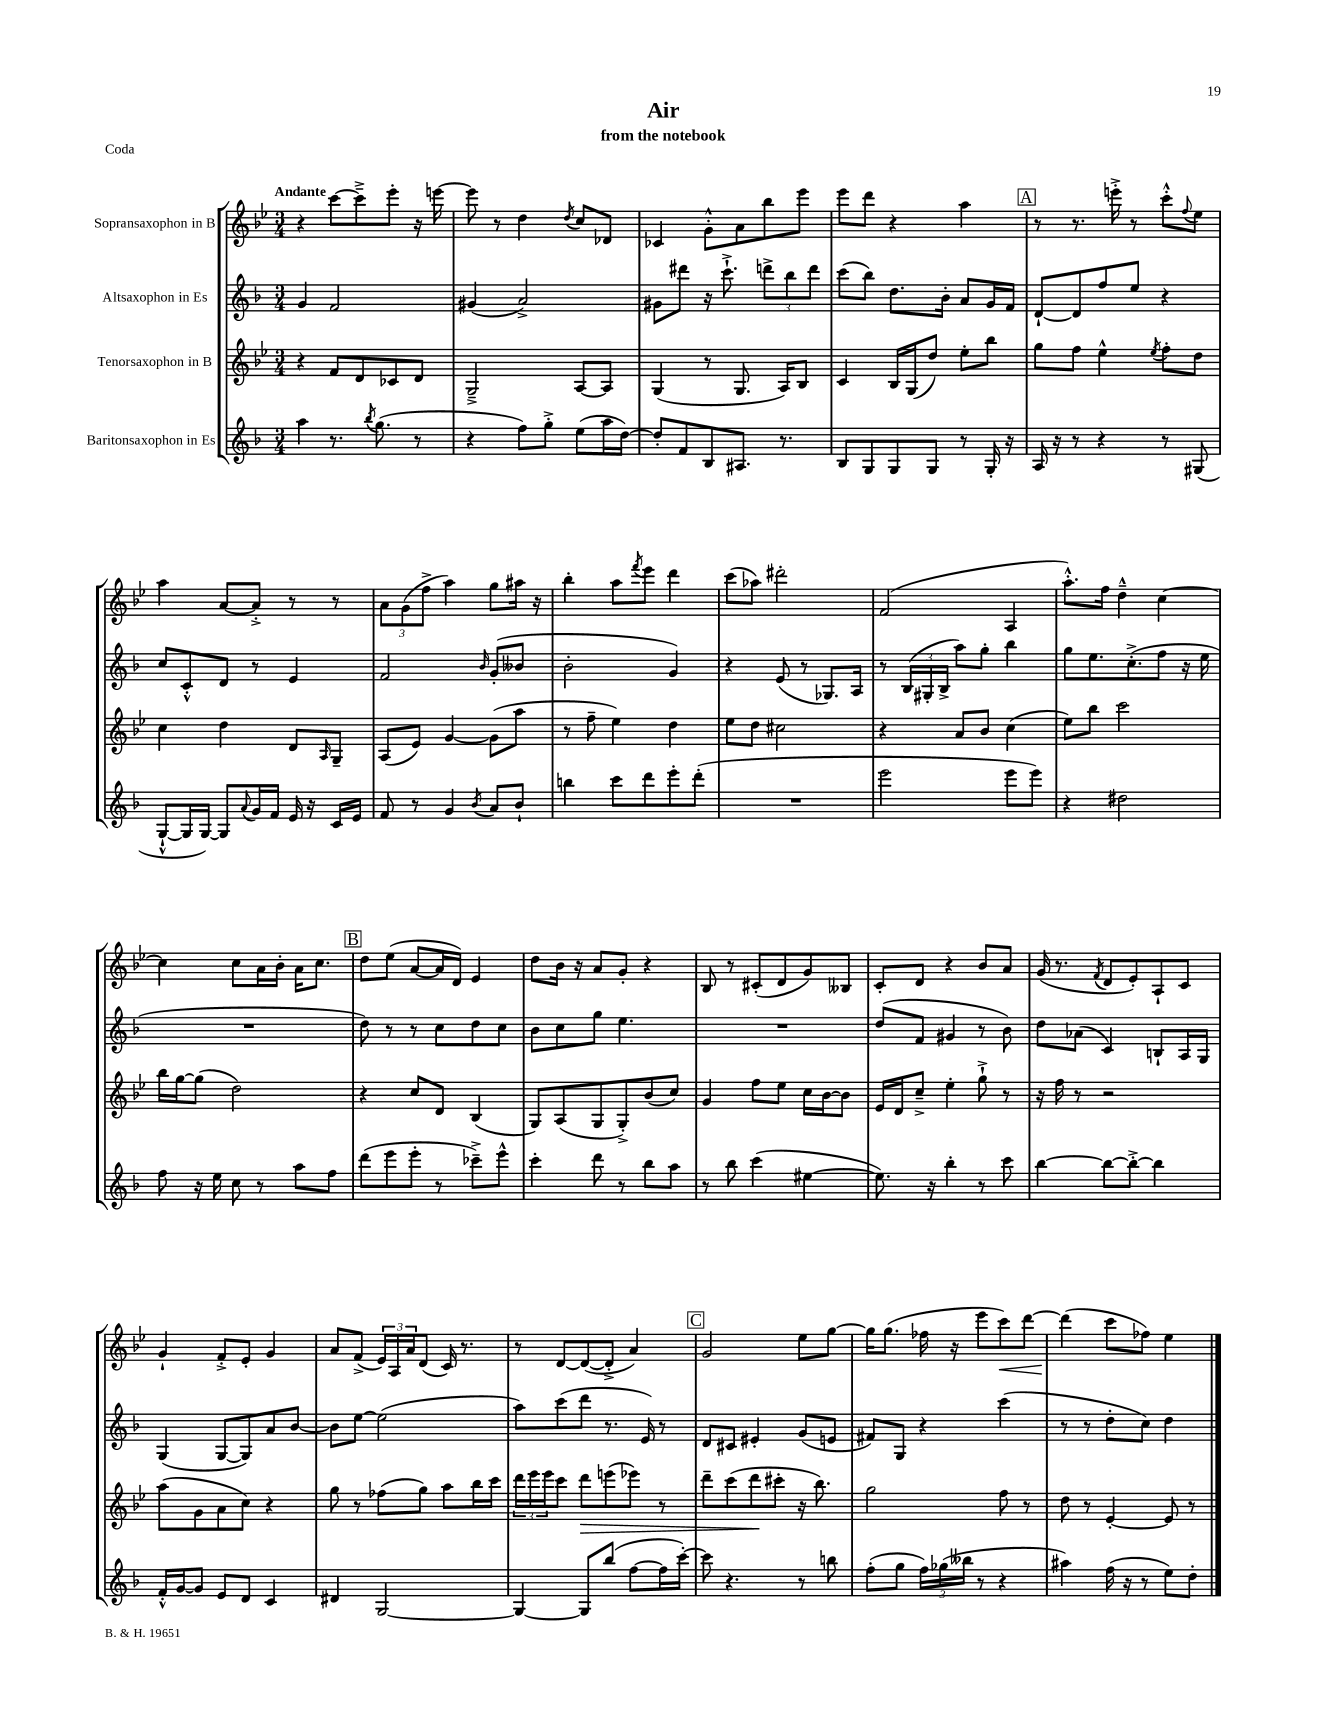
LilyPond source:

\header { title = "Air" subtitle = "from the notebook" piece = "Coda" }
<<
\new StaffGroup <<
\new Staff = "s0" \with { instrumentName = "Sopransaxophon in B" } {
    \clef treble \key bes \major \numericTimeSignature \time 3/4 \tempo "Andante"
    r4 c'''8~ c'''8---> ees'''8-. r16 e'''16~ |
    e'''8 r8 d''4 \acciaccatura { d''8 } c''8 des'8 |
    ces'4 g'8-.-^ a'8 bes''8 ees'''8 |
    ees'''8 d'''8 r4 a''4 |
    \mark \markup { \box "A" } r8 r8. e'''16-.-> r8 c'''8-.-^ \appoggiatura { f''8 } ees''8 |
    a''4 a'8~ a'8-.-> r8 r8 |
    \tuplet 3/2 { a'8 g'8( f''8-> } a''4) g''8 ais''16 r16 |
    bes''4-. a''8 \acciaccatura { f'''8 } ees'''8 d'''4 |
    c'''8( aes''8) dis'''2-. |
    f'2( a4 |
    a''8.-.-^) f''16 d''4---^ c''4~ |
    c''4 c''8 a'16 bes'16-. a'16 c''8. |
    \mark \markup { \box "B" } d''8 ees''8( a'8~ a'16 d'16) ees'4 |
    d''8 bes'16 r16 a'8 g'8-. r4 |
    bes8 r8 cis'8-.( d'8 g'8) beses8 |
    c'8-. d'8 r4 bes'8 a'8 |
    g'16( r8. \acciaccatura { f'8 } d'8 ees'8-.) a8-! c'8 |
    g'4-! f'8-.-> ees'8-. g'4 |
    a'8 f'8->( \tuplet 3/2 { ees'16) a16 a'16 } d'8( c'16) r8. |
    r8 d'8~ d'8~( d'8-.-> a'4) |
    \mark \markup { \box "C" } g'2 ees''8 g''8~ |
    g''16 g''8.( fes''16 r16 ees'''8 c'''8\<) d'''8~ |
    d'''4\!( c'''8 fes''8) ees''4 \bar "|." |
}
\new Staff = "s1" \with { instrumentName = "Altsaxophon in Es" } {
    \clef treble \key f \major \numericTimeSignature \time 3/4
    g'4 f'2 |
    gis'4( a'2->) |
    gis'8 dis'''8 r16 c'''8.-!-> \tuplet 3/2 { d'''8-> bes''8 d'''8 } |
    c'''8( bes''8) d''8. bes'16-. a'8 g'16 f'16 |
    \mark \markup { \box "A" } d'8~-! d'8 f''8 e''8 r4 |
    c''8 c'8-.-^ d'8 r8 e'4 |
    f'2 \grace { bes'16 } g'8-.( beses'8 |
    bes'2-. g'4) |
    r4 e'8( r8 ges8.) a16 |
    r8 \tuplet 3/2 { bes16( gis16-. bes16-> } a''8) g''8-. bes''4 |
    g''8 e''8. c''8.-.->( f''8 r16 e''16 |
    R2. |
    \mark \markup { \box "B" } d''8) r8 r8 c''8 d''8 c''8 |
    bes'8 c''8 g''8 e''4. |
    R2. |
    d''8( f'8 gis'4 r8 bes'8) |
    d''8 aes'8( c'4) b8-! a16 g16 |
    g4( g8~ g8) a'8 bes'8~ |
    bes'8 e''8~ e''2( |
    a''8) c'''8( d'''8 r8. e'16) r8 |
    \mark \markup { \box "C" } d'8 cis'8 eis'4-. g'8( e'8 |
    fis'8) g8 r4 c'''4( |
    r8 r8 d''8-. c''8) d''4 \bar "|." |
}
\new Staff = "s2" \with { instrumentName = "Tenorsaxophon in B" } {
    \clef treble \key bes \major \numericTimeSignature \time 3/4
    r4 f'8 d'8 ces'8 d'8 |
    g2---> a8~ a8 |
    g4( r8 g8. a16) bes8 |
    c'4 bes16 g16( d''8) ees''8-. bes''8 |
    \mark \markup { \box "A" } g''8 f''8 ees''4-^ \acciaccatura { ees''8 } f''8-. d''8 |
    c''4 d''4 d'8 \grace { a16 } g8-- |
    a8( ees'8) g'4~ g'8( a''8 |
    r8 f''8-- ees''4) d''4 |
    ees''8 d''8 cis''2 |
    r4 a'8 bes'8 c''4( |
    ees''8) bes''8 c'''2 |
    bes''16 g''16~ g''8( d''2) |
    \mark \markup { \box "B" } r4 c''8 d'8 bes4( |
    g8) a8( g8 g8-.->) bes'8( c''8) |
    g'4 f''8 ees''8 c''16 bes'16~ bes'8 |
    ees'16 d'16 c''8---> ees''4-. g''8-!-> r8 |
    r16 f''16 r8 r2 |
    a''8( g'8 a'8 c''8) r4 |
    g''8 r8 fes''8( g''8) a''8 bes''16 c'''16 |
    \tuplet 3/2 { d'''16 ees'''16 ees'''16 } c'''8 d'''8\> e'''8( ees'''8) r8 |
    \mark \markup { \box "C" } d'''8-- c'''8( d'''8\! cis'''8-. r16 bes''8.) |
    g''2 f''8 r8 |
    d''8 r8 ees'4~-. ees'8 r8 \bar "|." |
}
\new Staff = "s3" \with { instrumentName = "Baritonsaxophon in Es" } {
    \clef treble \key f \major \numericTimeSignature \time 3/4
    a''4 r8. \acciaccatura { bes''8 } g''8.( r8 |
    r4 f''8) g''8-.-> e''8( a''16 d''16~) |
    d''8-. f'8 bes8 ais8. r8. |
    bes8 g8 g8 g8 r8 g16-. r16 |
    \mark \markup { \box "A" } a16 r16 r8 r4 r8 gis8( |
    g8~-!-^ g16 g16~) g8 \appoggiatura { a'8 } g'16 f'16 e'16 r16 c'16 e'16 |
    f'8 r8 g'4 \acciaccatura { bes'8 } a'8 bes'8-! |
    b''4 c'''8 d'''8 e'''8-. d'''8-.( |
    R2. |
    e'''2 e'''8 e'''8) |
    r4 dis''2 |
    f''8 r16 e''16 c''8 r8 a''8 f''8 |
    \mark \markup { \box "B" } d'''8( e'''8 e'''8-. r8 ces'''8--->) e'''8-^ |
    c'''4-. d'''8 r8 bes''8 a''8 |
    r8 bes''8 c'''4( eis''4~ |
    eis''8.) r16 bes''4-. r8 c'''8 |
    bes''4~ bes''8~ bes''8~-.-> bes''4 |
    f'16-.-^ g'16~ g'8 e'8 d'8 c'4 |
    dis'4 g2~ |
    g4~ g8 bes''8( f''8~ f''16 c'''16~-.) |
    \mark \markup { \box "C" } c'''8 r4. r8 b''8 |
    f''8-.( g''8 \tuplet 3/2 { f''16) ges''16( beses''16 } r8 r4 |
    ais''4) f''16( r16 r8 e''8) d''8-. \bar "|." |
}
>>
>>
\layout { \context { \Score \remove "Bar_number_engraver" } }
